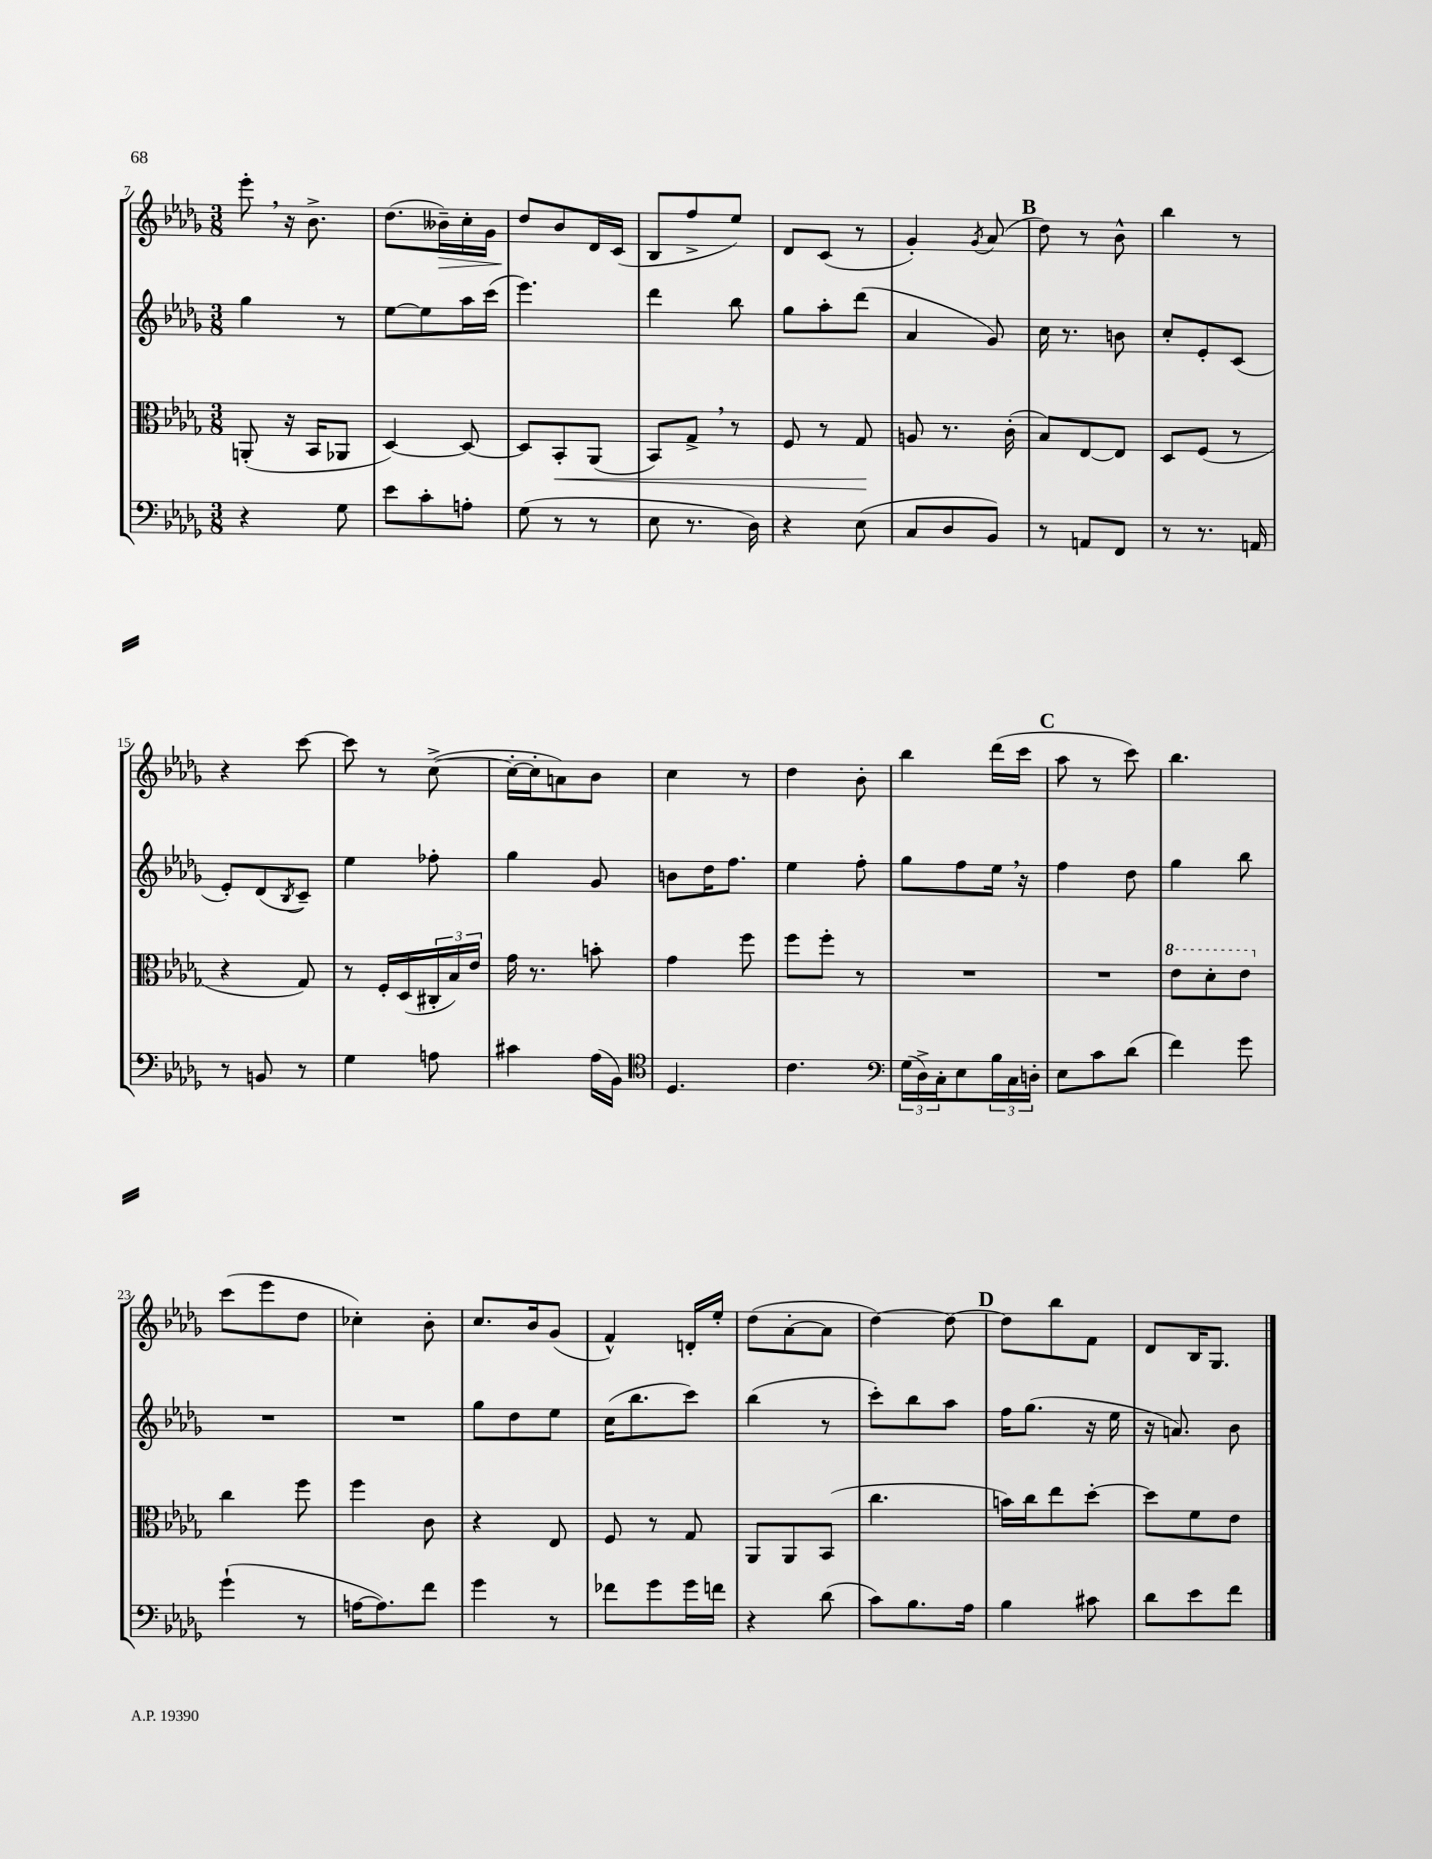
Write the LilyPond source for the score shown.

<<
\new StaffGroup <<
\new Staff = "s0" {
    \clef treble \key des \major \numericTimeSignature \time 3/8
    ees'''8-. \breathe r16 bes'8.-> |
    des''8.( beses'16--\>) c''16-. ges'16 |
    des''8\! bes'8 des'16 c'16( |
    bes8 f''8-> ees''8) |
    des'8 c'8( r8 |
    ges'4-.) \acciaccatura { ges'8 } aes'8( |
    \mark \markup { \bold "B" } des''8) r8 bes'8-^ |
    bes''4 r8 |
    r4 c'''8~ |
    c'''8 r8 c''8~->( |
    c''16~-. c''16-. a'8) bes'8 |
    c''4 r8 |
    des''4 bes'8-. |
    bes''4 des'''16( c'''16 |
    \mark \markup { \bold "C" } aes''8 r8 c'''8) |
    bes''4. |
    c'''8( ees'''8 des''8 |
    ces''4-.) bes'8-. |
    c''8. bes'16 ges'8( |
    f'4-^) d'16-. ees''16-. |
    des''8( aes'8~-. aes'8 |
    des''4~) des''8~ |
    \mark \markup { \bold "D" } des''8 bes''8 f'8 |
    des'8 bes16 ges8. \bar "|." |
}
\new Staff = "s1" {
    \clef treble \key des \major \numericTimeSignature \time 3/8
    ges''4 r8 |
    ees''8~ ees''8 aes''16 c'''16( |
    ees'''4.) |
    des'''4 bes''8 |
    ges''8 aes''8-. des'''8( |
    aes'4 ges'8) |
    \mark \markup { \bold "B" } c''16 r8. b'8 |
    c''8-. ees'8-. c'8( |
    ees'8-.) des'8( \acciaccatura { bes8 } c'8--) |
    ees''4 fes''8-. |
    ges''4 ges'8 |
    b'8 des''16 f''8. |
    ees''4 f''8-. |
    ges''8 f''8 ees''16 \breathe r16 |
    \mark \markup { \bold "C" } f''4 des''8 |
    ges''4 bes''8 |
    R4. |
    R4. |
    ges''8 des''8 ees''8 |
    c''16( bes''8. c'''8) |
    bes''4( r8 |
    c'''8-.) bes''8 aes''8 |
    \mark \markup { \bold "D" } f''16 ges''8.( r16 ees''16 |
    r16 a'8.) bes'8 \bar "|." |
}
\new Staff = "s2" {
    \clef alto \key des \major \numericTimeSignature \time 3/8
    a,8-.( r16 bes,16 aes,8 |
    des4~) des8~ |
    des8 bes,8-.\< aes,8( |
    bes,8) ges8-> \breathe r8 |
    f8 r8 ges8\! |
    a8 r8. c'16-.( |
    \mark \markup { \bold "B" } bes8) ees8~ ees8 |
    des8 f8( r8 |
    r4 ges8) |
    r8 f16-. des16( \tuplet 3/2 { cis16-. bes16) ees'16 } |
    ges'16 r8. b'8-. |
    ges'4 f''8 |
    f''8 f''8-. r8 |
    R4. |
    \mark \markup { \bold "C" } R4. |
    \ottava #1 ees''8 des''8-. ees''8 \ottava #0 |
    c''4 f''8 |
    f''4 c'8 |
    r4 ees8 |
    f8 r8 ges8 |
    aes,8 aes,8 bes,8( |
    c''4. |
    \mark \markup { \bold "D" } b'16) c''16 ees''8 des''8~-. |
    des''8 f'8 ees'8 \bar "|." |
}
\new Staff = "s3" {
    \clef bass \key des \major \numericTimeSignature \time 3/8
    r4 ges8 |
    ees'8 c'8-. a8-. |
    ges8( r8 r8 |
    ees8 r8. des16) |
    r4 ees8( |
    c8 des8 bes,8) |
    \mark \markup { \bold "B" } r8 a,8 f,8 |
    r8 r8. a,16 |
    r8 b,8 r8 |
    ges4 a8 |
    cis'4 aes16( bes,16) |
    \clef tenor des4. |
    c'4. |
    \clef bass \tuplet 3/2 { ges16( des16->) c16-. } ees8 \tuplet 3/2 { bes16 c16 d16-. } |
    \mark \markup { \bold "C" } ees8 c'8 des'8( |
    f'4) ges'8 |
    ges'4-!( r8 |
    a16~ a8.) f'8 |
    ges'4 r8 |
    fes'8 ges'8 ges'16 f'16 |
    r4 des'8( |
    c'8) bes8. aes16 |
    \mark \markup { \bold "D" } bes4 cis'8 |
    des'8 ees'8 f'8 \bar "|." |
}
>>
>>
\layout { \context { \Score currentBarNumber = #7 } }
